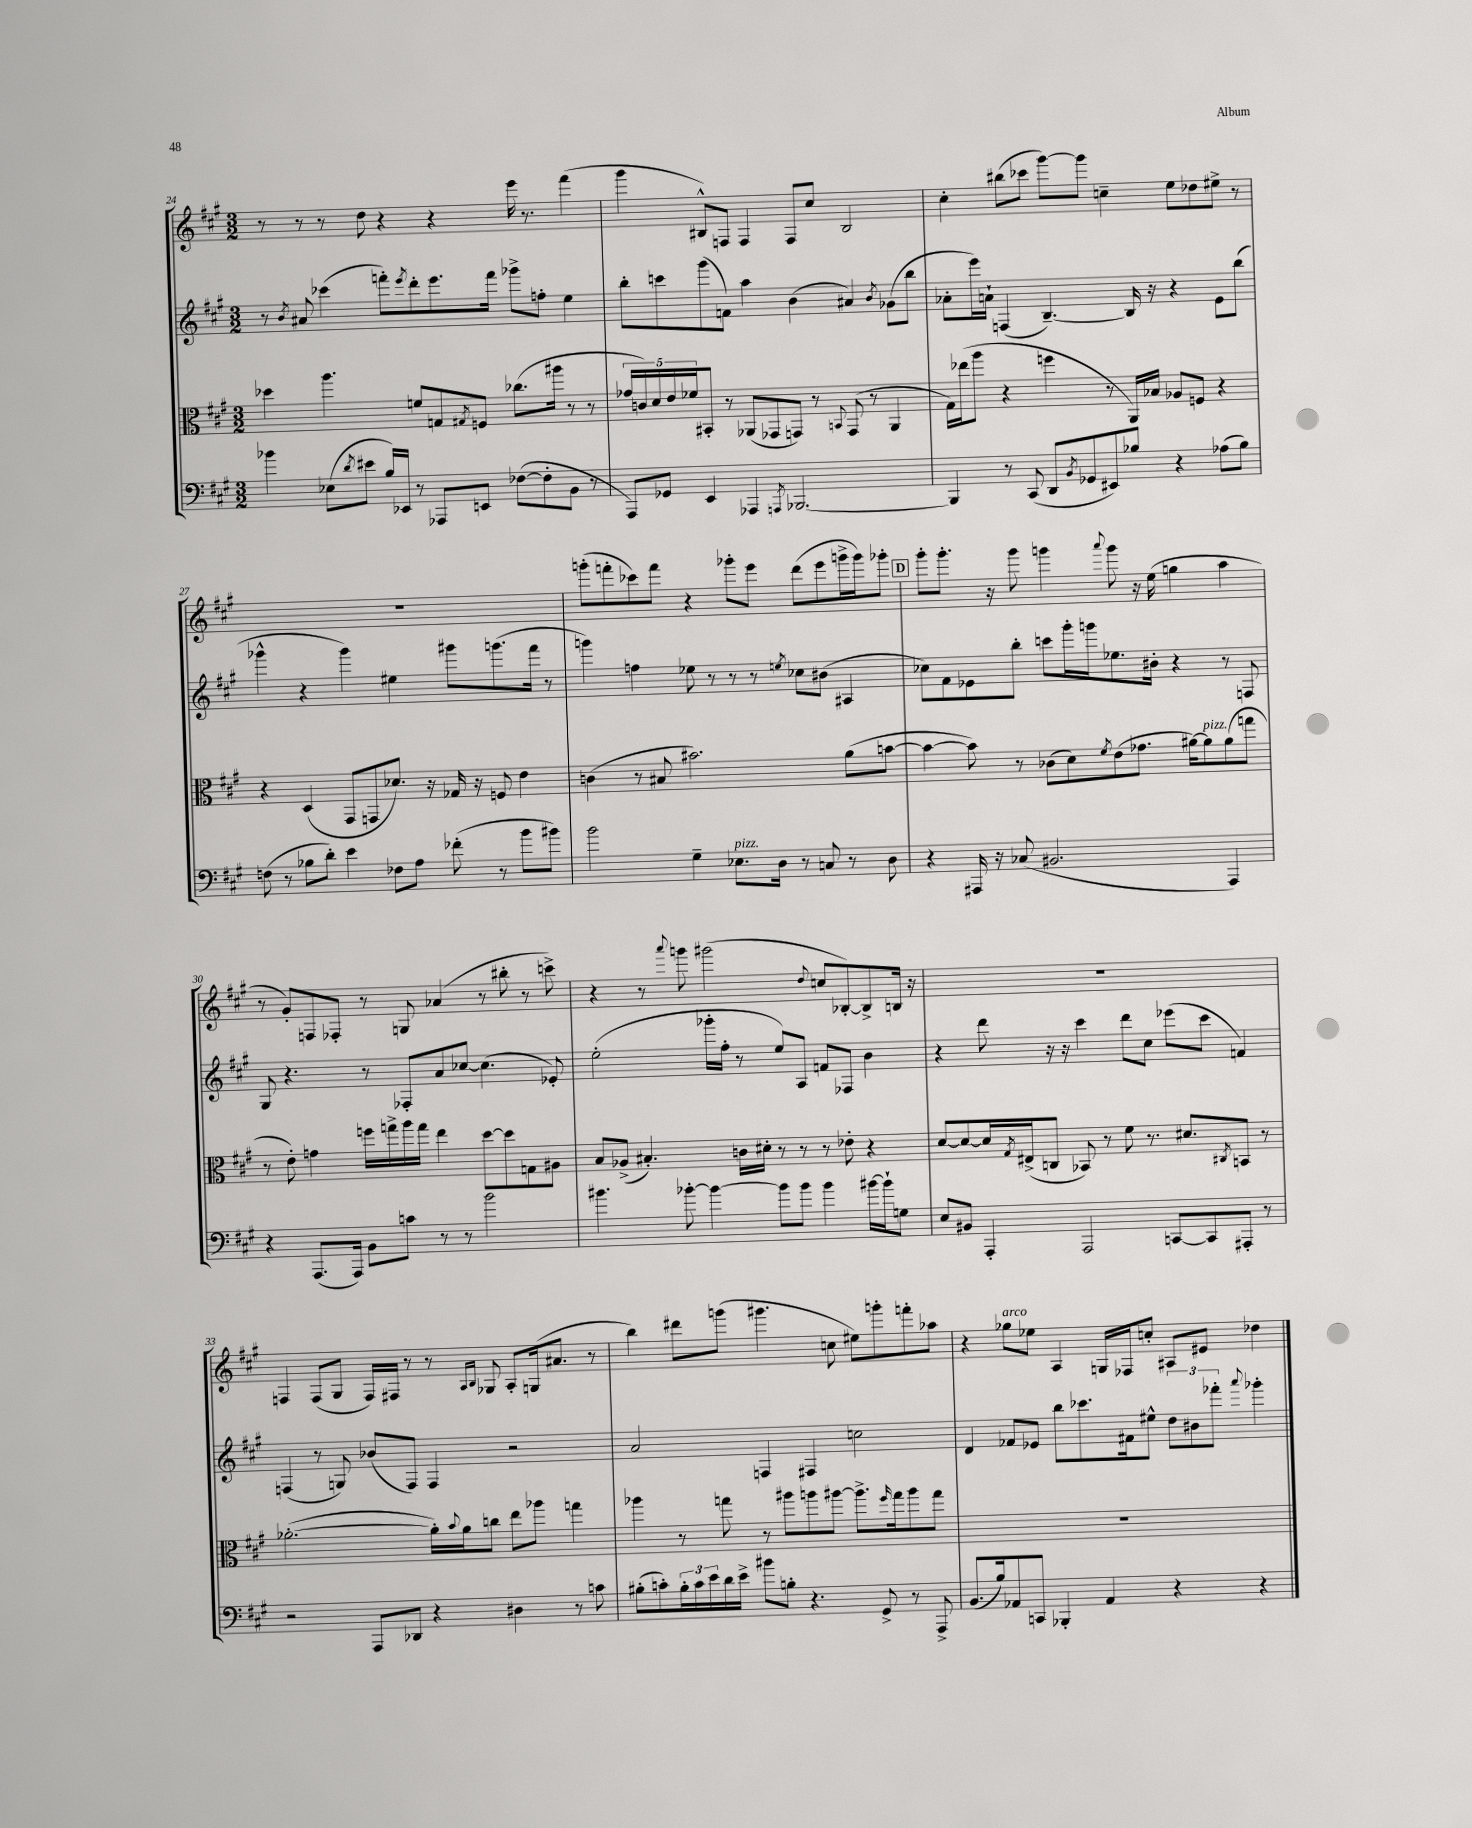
<<
\new StaffGroup <<
\new Staff = "s0" {
    \clef treble \key a \major \numericTimeSignature \time 3/2
    r8 r8 r8 d''8 r4 r4 e'''16 r8. fis'''4( |
    gis'''4 bis8-^) f8 f4 f8 cis''8 bis2 |
    cis''4-. bis''8( ces'''8 gis'''8~) gis'''8 c''4-- e''8 des''8 eis''8-> r8 |
    R1. |
    g'''8-.( f'''8-. ces'''8) f'''8 r4 ges'''8-. e'''8 d'''8( e'''8 g'''16-> g'''16) ges'''8-. |
    \mark \markup { \box "D" } gis'''8-. gis'''8.-. r16 gis'''8 g'''4 \appoggiatura { a'''8 } g'''8 r16 e''16( g''4 a''4 |
    r8 gis'8-.) f8 fes8-. r8 g8 aes'4( r8 bis''8-. r8 c'''8->) |
    r4 r8 \appoggiatura { a'''8 } g'''8 gis'''2( \appoggiatura { d''8 } c''8 bes8~-.) bes8-> b16 r16 |
    R1. |
    f4 f8( gis8 f16) fis16 r8 r8 \grace { a16 b16 } ges8 a8-. g16( ais'8. r8 |
    b''4) dis'''8 g'''8( gis'''4. c''8 eis''8) g'''8-. f'''8-. aes''8 |
    r4 ges''8^\markup { \italic "arco" } ees''8 a4 g16 fes16 c''8-. ais8 eis'8 des''4 \bar "|." |
}
\new Staff = "s1" {
    \clef treble \key a \major \numericTimeSignature \time 3/2
    r8 \acciaccatura { b'8 } ais'8 ces'''4( f'''8-.) \acciaccatura { e'''8 } d'''8-. e'''8. f'''16 ges'''8-> f''8-. e''4 |
    b''8-. c'''8 gis'''8( f'8) a''4 b'4( ais'4) \acciaccatura { b'8 } ges'8( b''8 |
    aes'8-. e'''16) a'16-! f4( b4.~--) b16 r16 r4 e'8 b''8( |
    ges'''4-^ r4 ges'''4) eis''4 gis'''8 g'''8.( fis'''16 r8 |
    g'''4) f''4 ees''8 r8 r8 r8 \acciaccatura { e''8 } ces''8 bis'8( ais4 |
    \mark \markup { \box "D" } ces''8) fis'8 ees'8 b''8-. c'''8 gis'''16-. g'''16 ees''8. bis'16-. r4 r8 f8 |
    gis8 r4. r8 fes8-. a'8 ces''8~ ces''4.( ees'8-.) |
    e''2-.( ges'''16-. fis''16-. r8 e''8) a8 f'8 fes8 b'4 |
    r4 d'''8 r16 r16 cis'''4 d'''8 cis''8 ees'''8( cis'''8 f'4) |
    f4( r8 g8) bes'8( f8) f4 r2 |
    a'2 f4 fis4 c''2 |
    d'4 fes'8 ees'8 b''8 ces'''8. fis'16 eis''8-^ \tuplet 3/2 { d''8 bis'8 fes'''8-. } \appoggiatura { a'''8 } ges'''4-. \bar "|." |
}
\new Staff = "s2" {
    \clef alto \key a \major \numericTimeSignature \time 3/2
    des''4 a''4. f'8 g8 \acciaccatura { gis8 } f8 ces''8.( ais''16 r8 r8 |
    \tuplet 5/4 { ges'16 c'16) d'16 e'16 fes'16 } bis,8-. r8 aes,8( ges,8 g,8) r8 \appoggiatura { b,8 } g,8( r8 aes,4 |
    gis16) ees''16( a''8 r4 f''4 r8 a,16) bes16 aes8 f8 r4 |
    r4 d4( gis,8 g,8 des'8.) r16 ges16 r16 f8 e'4 |
    c'4( r8 bis8 bis'2.) a'8( b'8~ |
    \mark \markup { \box "D" } b'4~ b'8) r8 ces'8( d'8) \acciaccatura { fis'8 } e'8( ges'8. ais'16~) ais'8^\markup { \italic "pizz." } ais'8( g''8 |
    r8 e'8-.) g'4 f''16 g''16-> a''16 g''16 e''4 d''8~ d''8 g8 ais8 |
    b8 aes8->( bis4.-.) c'16 dis'16-. r8 r8 r8 ees'8-. r4 |
    d'8~ d'8~ d'16 \acciaccatura { gis8 } eis16->( c8 bes,8) r8 fis'8 r8. dis'8. \acciaccatura { cis8 } b,8 r8 |
    aes'2.~-.( aes'16-.) \appoggiatura { b'8 } aes'16 c''8 e''8 aes''8 g''4 |
    aes''4 r8 g''8 r8 ais''8 a''8 ais''8~ ais''8.-> \grace { fis''16 } g''16 ais''8 g''8 |
    R1. \bar "|." |
}
\new Staff = "s3" {
    \clef bass \key a \major \numericTimeSignature \time 3/2
    bes'4 ees8( \acciaccatura { d'8 } eis'8 b16) ees,16 r8 aes,,8 e,8 fes8~( fes8-. b,8 r8 |
    a,,8) ges,8 e,4 aes,,4 \acciaccatura { a,,8 } bes,,2.~ |
    bes,,4 r8 cis,8( d,8 \acciaccatura { b,8 } ges,8 eis,8) bes8 r4 aes8( bes8) |
    f8( r8 bes8 d'8-.) e'4 fes8 a8 fes'8-.( r8 b'8 bis'8) |
    b'2 gis4-- ees8.^\markup { \italic "pizz." } d16 r8 c8 r8 d8 |
    \mark \markup { \box "D" } r4 ais,,16 r16 ces8( bis,2. ais,,4) |
    r4 a,,8.( a,,16) b,8 c'8 r8 r8 b'2 |
    bis'4. bes'8~-. bes'4~ bes'8 bes'8 bes'4 bis'16~ bis'16-! g8 |
    e8 bis,8 a,,4-. a,,2 c,8~ c,8 ais,,8-. r8 |
    r2 a,,8 des,8 r4 dis4 r8 c'8 |
    bis8-.( c'8-.) \tuplet 3/2 { bis16-. c'16 e'16 } d'16 e'16-> bis'8 b8-. r4. gis,8-> r8 a,,8-> |
    b,8.( b16) aes,8 c,8 bes,,4-. aes,4 r4 r4 \bar "|." |
}
>>
>>
\layout { \context { \Score currentBarNumber = #24 } }
